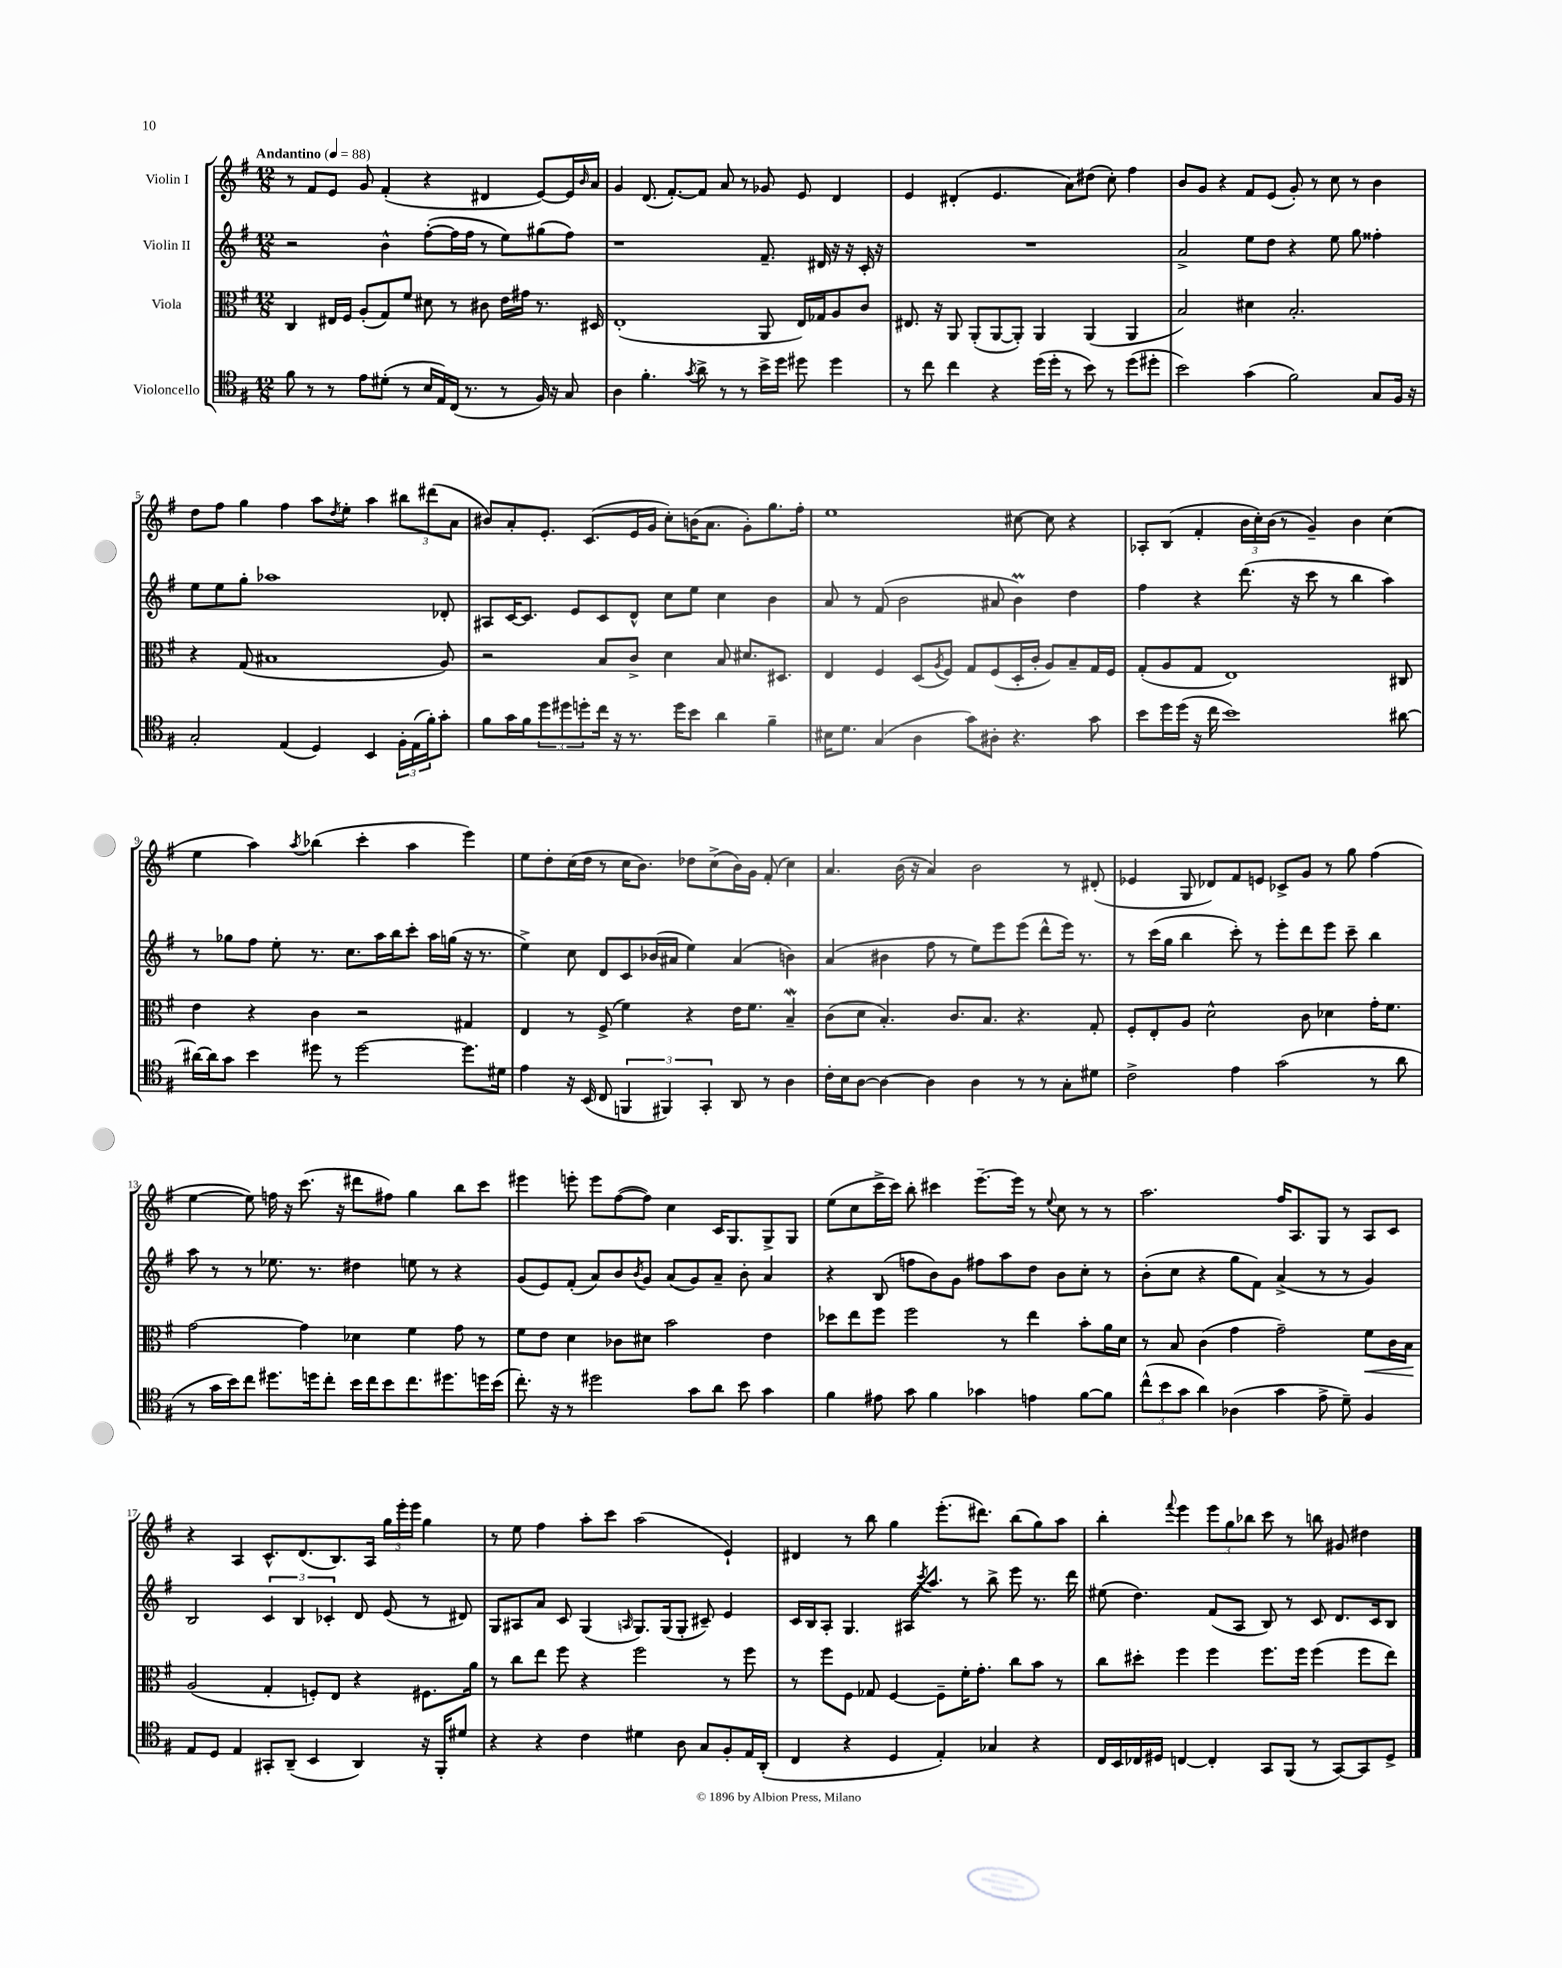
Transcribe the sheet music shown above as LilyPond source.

<<
\new StaffGroup <<
\new Staff = "s0" \with { instrumentName = "Violin I" } {
    \clef treble \key g \major \numericTimeSignature \time 12/8 \tempo "Andantino" 4 = 88
    r8 fis'8 e'8 g'8 fis'4-.( r4 dis'4 e'8~) e'16 \grace { b'16 } a'16 |
    g'4 d'8.( fis'8.~-.) fis'8 a'8 r8 ges'8 e'8 d'4 |
    e'4 dis'4-.( e'4. a'8) dis''8( c''8-.) fis''4 |
    b'8 g'8 r4 fis'8 e'8( g'8-.) r8 c''8 r8 b'4 |
    d''8 fis''8 g''4 fis''4 a''8 \acciaccatura { d''8 } e''8-. a''4 \tuplet 3/2 { bis''8 dis'''8( a'8 } |
    bis'8) a'8-. e'8.-. c'8.( e'16 g'16 c''8-.) b'16( a'8. g'8-.) g''8. fis''16-. |
    e''1 cis''8~ cis''8 r4 |
    aes8-. b8( fis'4-. \tuplet 3/2 { b'16 c''16-.) b'16( } r8 g'4--) b'4 c''4( |
    e''4 a''4) \acciaccatura { a''8 } bes''4( c'''4-. a''4 e'''4) |
    e''8 d''8-. c''16( d''16 r8 c''16 b'8.) des''8 c''8->( b'16) g'16 fis'8-.( c''4) |
    a'4. b'16( r16 a'4) b'2 r8 dis'8-.( |
    ees'4 g8 des'8) fis'8 e'8 ces'8-> g'8 r8 g''8 fis''4( |
    e''4~ e''8) f''16 r16 c'''8.( r16 dis'''8 fis''8) g''4 b''8 c'''8 |
    eis'''4 e'''8-. e'''8 fis''8~( fis''8) c''4 c'16 g8. g8-> g8 |
    e''8( c''8 c'''16-> c'''16) b''8-. cis'''4 e'''8.~-- e'''16 r8 \appoggiatura { e''8 } c''8 r8 r8 |
    a''2. fis''16 a8. g8 r8 a8 c'8 |
    r4 a4 c'8.-^ d'8.( b8.) a16 \tuplet 3/2 { g''16 e'''16-. e'''16 } g''4 |
    r8 e''8 fis''4 a''8-. c'''8 a''2( e'4-!) |
    dis'4 r8 b''8 g''4 e'''8.-.( dis'''8.) b''8( g''8) a''8 |
    b''4-. \appoggiatura { fis'''8 } e'''4 \tuplet 3/2 { e'''8 g''8 bes''8 } c'''8 r8 b''8 gis'8 dis''4 \bar "|." |
}
\new Staff = "s1" \with { instrumentName = "Violin II" } {
    \clef treble \key g \major \numericTimeSignature \time 12/8
    r2 b'4-^ fis''8~-.( fis''16 fis''16 r8 e''8) gis''8( fis''8) |
    r1 fis'8.-- dis'16 r16 r16 c'16-. r16 |
    R1. |
    a'2-> e''8 d''8 r4 e''8 g''8 fisis''4-. |
    e''8 e''8 g''8-. aes''1 des'8-. |
    ais8 c'16~ c'8. e'8 c'8 d'8-^ c''8 e''8 c''4 b'4 |
    a'8 r8 fis'8( b'2 ais'8 b'4\prall) d''4 |
    fis''4 r4 d'''8.( r16 c'''8 r8 b''4 a''4) |
    r8 ges''8 fis''8 e''8-. r8. c''8. a''16 b''16 c'''8-. a''16 g''16( r16 r8. |
    e''4->) c''8 d'8 c'8 bes'16( ais'16 e''4) ais'4( b'4) |
    a'4( bis'4 fis''8 r8 e''8) e'''8 e'''8( d'''8-^ e'''16) r8. |
    r8 c'''16( g''16 b''4 c'''8-.) r8 e'''8-. d'''8 e'''8 c'''8-- b''4 |
    a''8 r8 r8 ees''8. r8. dis''4 e''8 r8 r4 |
    g'8( e'8) fis'8-.( a'8) b'8 \acciaccatura { b'8 } g'8 a'8( g'8) a'8-- b'8-. a'4 |
    r4 b8( f''8 b'8) g'8 fis''8 a''8 d''8 b'8 c''8-. r8 |
    b'8-.( c''8 r4 g''8 fis'8) a'4->( r8 r8 g'4) |
    b2 \tuplet 3/2 { c'4 b4 ces'4-. } d'8 e'8( r8 dis'8) |
    g8 ais8 a'8 c'8 g4( \grace { a16 } g8.) g16( g8-. cis'8--) e'4 |
    c'16 b16 a8-. g4. ais16 \acciaccatura { c'''8 } a''8. r8 b''8-> e'''8 r8. d'''16 |
    eis''8( d''4.) fis'8( a8 b8) r8 c'8 d'8. c'16 b8 \bar "|." |
}
\new Staff = "s2" \with { instrumentName = "Viola" } {
    \clef alto \key g \major \numericTimeSignature \time 12/8
    c4 eis16 fis16 a8-.( g8) fis'8 dis'8 r8 cis'8 e'16 gis'16 r8. dis16 |
    e1-.( a,8 e16) ges16 a8 c'8 |
    eis8. r16 a,8 a,8-.( a,8~ a,8-.) a,4 a,4( a,4 |
    b2) dis'4 b2.-. |
    r4 g8( bis1 a8) |
    r2 b8 c'8-> d'4 b8 dis'8. dis8. |
    e4 fis4 d8( \acciaccatura { a8 } fis8) g8 fis8( d16-. c'16-. a8) b8-- g16 fis16 |
    g8-.( a8 g8 e1) cis8 |
    e'4 r4 c'4 r2 gis4 |
    e4 r8 fis8->( fis'4) r4 e'16 fis'8. b4--\mordent |
    c'8( d'8 b4.-.) c'8. b8. r4. g8-. |
    fis8-. e8-. a8 d'2-^ c'8 des'4 g'16-. fis'8. |
    g'2~ g'4 des'4 fis'4 g'8 r8 |
    fis'8 e'8 d'4 ces'8 dis'8 b'2 e'4 |
    des''8 e''8 fis''8 fis''2 r8 e''4 b'8-. a'16 d'16 |
    r8 b8 c'4( g'4 g'2--) fis'8\< c'16 b16\! |
    a2( g4-. f8-.) e8 r4 fis8. a'16 |
    r8 c''8 e''8 fis''8 r4 fis''2 r8 fis''8 |
    r8 fis''8 fis8 ges8 fis4~ fis8-- fis'16-. g'8.-. c''8 b'8 r8 |
    c''8 dis''8-. fis''4 fis''4 fis''8. fis''16 fis''4( fis''8 e''8) \bar "|." |
}
\new Staff = "s3" \with { instrumentName = "Violoncello" } {
    \clef tenor \key g \major \numericTimeSignature \time 12/8
    fis'8 r8 r8 e'8 dis'8-.( r8 b16 e16) c16( r8. r8 fis16) r16 g8 |
    a4 fis'4.-. \acciaccatura { g'8 } a'8-> r8 r8 b'16-> d''16 dis''8 dis''4 |
    r8 c''8 c''4 r4 d''16( d''16-. r8 b'8) r8 d''8( dis''8-. |
    b'2) g'4( fis'2) g8 fis16 r16 |
    g2-. e4( d4) b,4 \tuplet 3/2 { fis16-. e16( fis'16-.) } g'8-. |
    fis'8 g'16 fis'16 \tuplet 3/2 { d''8 dis''8 d''8-. } c''16 r16 r8. d''16 b'8 a'4 fis'4-- |
    bis16 d'8. g4( a4 g'8) ais8-. r4. g'8 |
    b'8 d''16 d''16( r16 c''16 b'1) ais'8~ |
    ais'16~ ais'16 g'8 b'4 dis''8 r8 dis''2~ dis''8. dis'16 |
    e'4 r16 b,16( c8 \tuplet 3/2 { f,4 fis,4) g,4-. } a,8 r8 a4 |
    c'16-. b16 a8~ a4~ a4 a4 r8 r8 g8-. dis'8 |
    c'2-> e'4 g'2( r8 a'8 |
    r8 g'16 b'16) c''8 dis''8. d''16 c''8-. b'16 c''16 b'8 c''8. dis''8. d''16 b'16( |
    c''8.-.) r16 r8 dis''2 g'8 a'8 b'8 g'4 |
    fis'4 eis'8 g'8 fis'4 ges'4 e'4 fis'8~ fis'8 |
    \tuplet 3/2 { c''8-^( b'8 g'8 } a'4) aes4( g'4 e'8-> d'8--) fis4 |
    e8 d8 e4 gis,8-. a,8--( b,4 a,4) r16 fis,16-. dis'8 |
    r4 r4 c'4 dis'4 a8 g8 fis8-. e16 a,16-.( |
    c4 r4 d4 e4-.) ges4 r4 |
    c16 b,16 ces16 dis16 c4~ c4-. g,8 fis,8( r8 g,8~) g,8 dis8-> \bar "|." |
}
>>
>>
